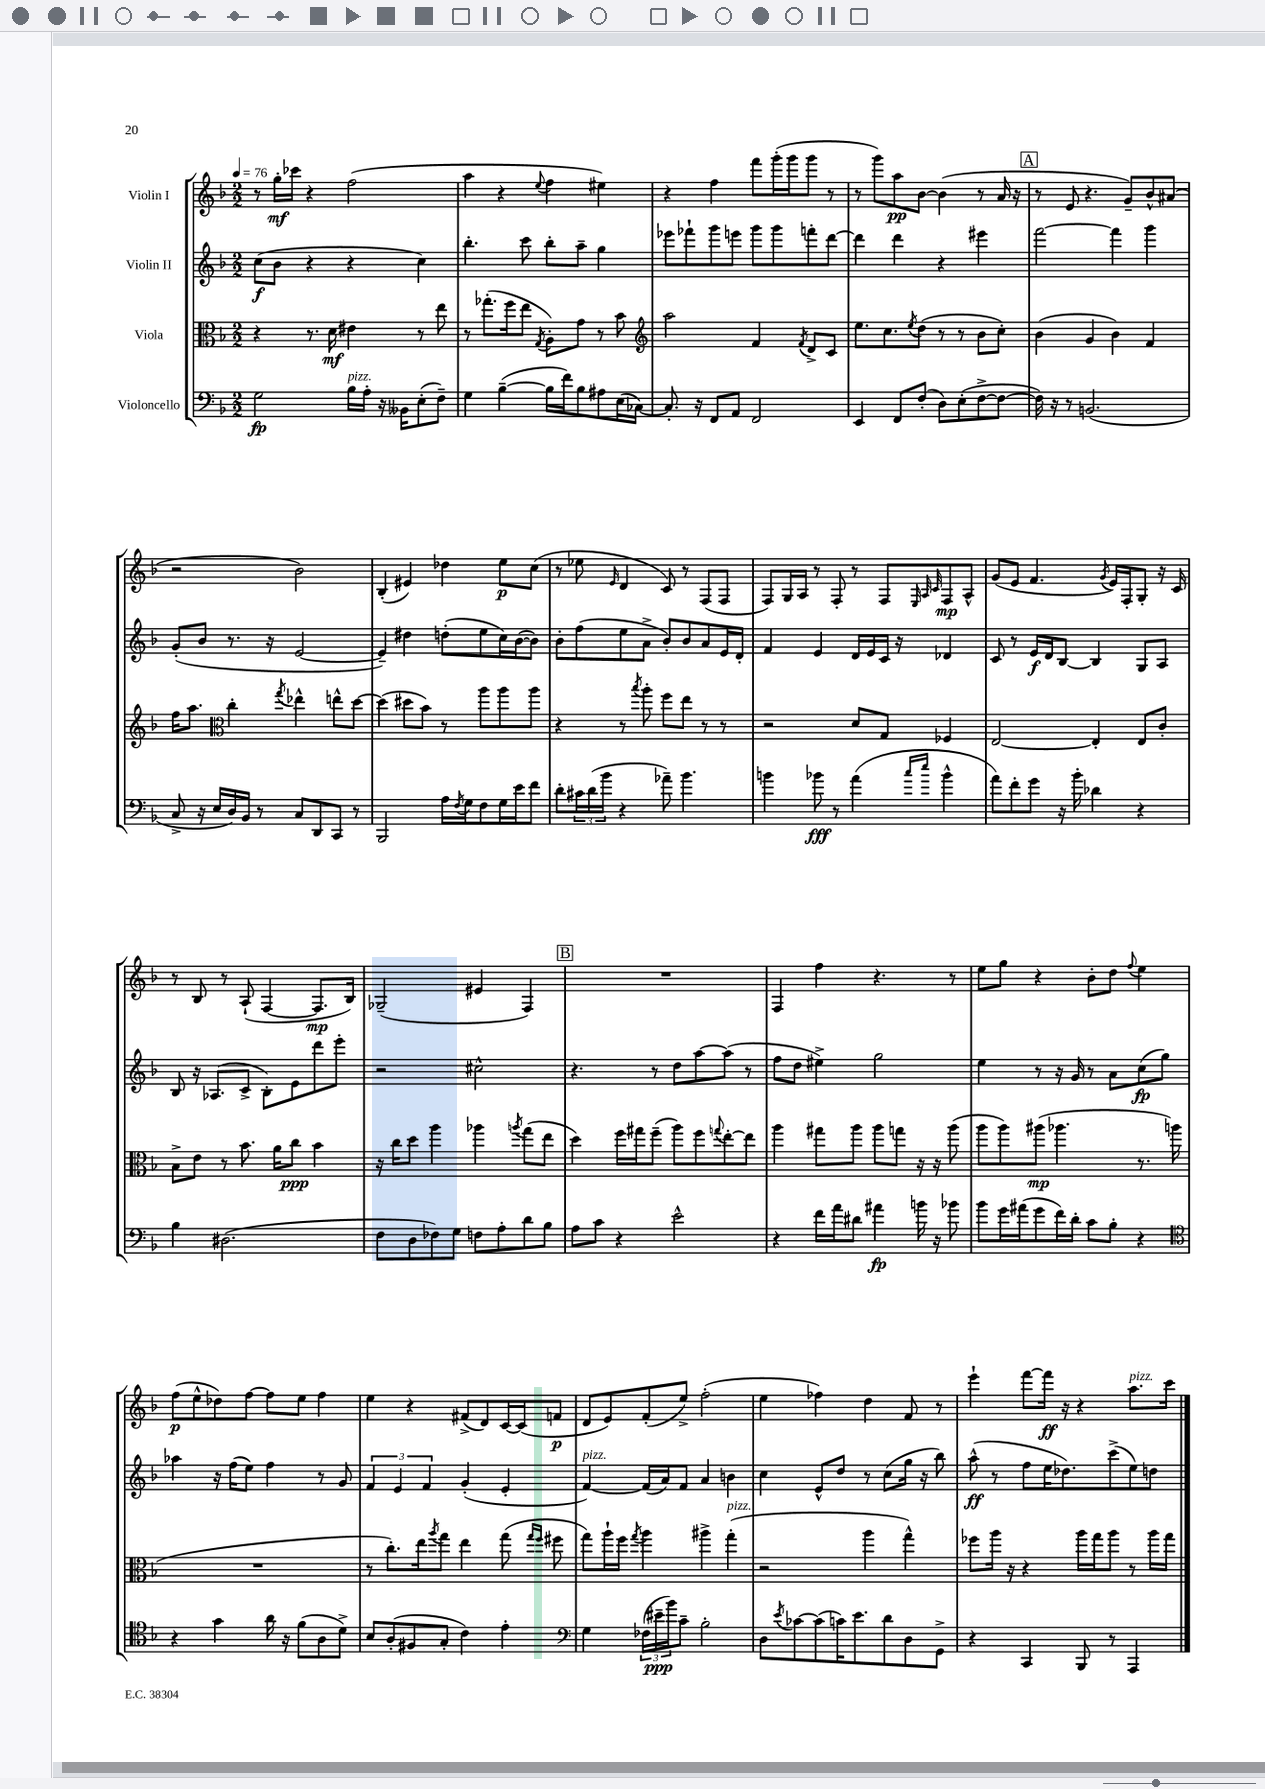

**kern	**kern	**kern	**kern
*staff4	*staff3	*staff2	*staff1
*clefF4	*clefC3	*clefG2	*clefG2
*k[b-]	*k[b-]	*k[b-]	*k[b-]
*M2/2	*M2/2	*M2/2	*M2/2
*MM76	*MM76	*MM76	*MM76
2G	4r	(8cc	8r
.	.	8b-	16gg'
.	.	.	16ccc-
.	8.r	4r	4r
.	16d	.	.
16B-	4e#	4r	(2ff
16A'	.	.	.
16r	.	.	.
16BB--	.	.	.
(8E'	8r	4cc)	.
8F~)	8ee	.	.
=	=	=	=
4G	8r	4.bb-'	4aa
.	(8.gg-'	.	.
([4B-~	.	.	4r
.	16ff	.	.
.	8ee	8ccc	.
.	8qG	.	8qqee
16B-]	8A')	8bb-'	4ff
16f)	.	.	.
8B-	8g	8aa~	.
8A#	8r	4gg	4ee#)
(16E	8b-	.	.
[16C-)	.	.	.
=	=	=	=
*	*clefG2	*	*
8.C-']	2aa	8eee-	4r
.	.	8fff-`	.
16r	.	.	.
8FF	.	8ggg	4ff
8AA	.	8eee	.
2FF	4f	8ggg	8fff
.	.	8ggg	(16ggg'
.	.	.	16ggg
.	8qf	.	.
.	8d^	8fff'	8ggg
.	8c	[8ddd	8r
=	=	=	=
4EE	8.ee	4ddd]	8r
.	.	.	8ggg)
.	8.cc	.	.
8FF	.	4ddd	8aa
.	8qee	.	.
(8F'	(8dd	.	[8b-
8D)	8r	4r	(4b-]
(8E'	8r	.	.
[8F^	8b-	4eee#	8r
8F_	8cc')	.	16a
.	.	.	16r
=	=	=	=
16F])	(4b-	[2fff	8r
16r	.	.	.
8r	.	.	8e
(2.BB	4g	.	4.r
.	4b-)	4fff]	.
.	.	.	8g~)
.	4f	4ggg	8b-^^
.	.	.	(8a#
=	=	=	=
8C^	16ff	(8g'	2r
.	8.aa	.	.
16r	.	8b-	.
16E	.	.	.
*	*clefC3	*	*
16D)	4cc'	8.r	.
16BB-	.	.	.
8r	.	.	.
.	.	16r	.
.	8qgg	.	.
8C	4ee-^^	[2e	2b-)
8DD	.	.	.
8CC	8ee^^	.	.
8r	[8dd	.	.
=	=	=	=
2BBB-	(4dd]	4e~])	(4B-'
.	8dd#	4dd#	4e#)
.	8b-)	.	.
16A	8r	(8dd'	4dd-
8qF	.	.	.
16G	.	.	.
8F	8aa	8ee	.
16G	8aa	16cc)	8ee
16e	.	([16b-	.
8f	8aa	8b-])	(8cc
=	=	=	=
8d'	4r	8b-'	8r
24c#	.	(8ff	8ee-
(24d	.	.	.
24b-	.	.	.
.	.	.	16qqe
4r	8r	8ee	4d
.	8qbb-	.	.
.	8aa'	8a^	.
8a-~)	8ff	8b-')	8c)
4.b-	8ee	8b-	8r
.	8r	8a	(8F
.	8r	16e	8F
.	.	16d'	.
=	=	=	=
4b	2r	4f	8F)
.	.	.	16G
.	.	.	16A
8b-	.	4e	8r
8r	.	.	8F'
(4a	8d	16d	8r
.	.	16e	.
.	8G	16c	8F
.	.	16r	.
.	.	.	32qqE
16qqcc	.	.	32qqA
16qqee	.	.	32qqc
4b-^^	4F-	4d-	8F
.	.	.	8A^^
=	=	=	=
8a)	[2E	8c	(8g
8f'	.	8r	8e
8g	.	16e	4.f
.	.	16d	.
16r	.	[8B-	.
16b-'	.	.	.
4d-	4E']	4B-]	.
.	.	.	8qg
.	.	.	16e)
.	.	.	16F'
4r	8E	8G	8G'
.	8c'	8A	16r
.	.	.	16c
=	=	=	=
4B-	8B-^	8B-	8r
.	8e	16r	8B-
.	.	(8.A-	.
(2.D#	8r	.	8r
.	8.b-	8c^	(8A`
.	.	8B-')	[4F
.	16a	.	.
.	8cc	8e	.
.	4b-	8ddd	8.F]
.	.	8eee'	.
.	.	.	16B-)
=	=	=	=
8F	16r	2r	(2G-~
.	16cc	.	.
8D	8dd	.	.
8F-)	4aa	.	.
8G	.	.	.
8F	4aa-	2cc#^^	4e#
8A'	.	.	.
.	8qaa	.	.
8d	(8gg	.	4F)
8B-	8ee	.	.
=	=	=	=
8A	4dd)	4.r	1r
8c	.	.	.
4r	16ff	.	.
.	16gg#	.	.
.	(8ff~	8r	.
2e^^	8aa)	8dd	.
.	8ff	[8aa	.
.	8qqgg	.	.
.	[8ee'	(8aa]	.
.	8ee]	8r	.
=	=	=	=
4r	4aa	8ff	4F
.	.	8dd	.
16f	8gg#	4ee#^)	4ff
16a	.	.	.
8d#	8aa	.	.
4a#	8aa	2gg	4.r
.	8gg	.	.
16b	16r	.	.
16r	16r	.	.
8b-	(8aa	.	8r
=	=	=	=
8b-	8aa	4ee	8ee
16g	8aa)	.	8gg
(16a#	.	.	.
8g	(8aa#	8r	4r
16f)	4.aa-	16r	.
16d'	.	16g	.
8c	.	8r	8b-'
8B-'	.	8a	8dd
.	.	.	8qqff
4r	8.r	(8cc	4ee
.	.	8gg)	.
.	16aa	.	.
=	=	=	=
*clefC4	*	*	*
4r	1r	4aa-	(8ff
.	.	.	8ee^^
4g	.	16r	8dd-)
.	.	(16ff	.
.	.	8ee)	[8ff
16a	.	4ff	8ff]
16r	.	.	.
(8f	.	.	8ee
8A	.	8r	4ff
8d^)	.	8g	.
=	=	=	=
8B-	8r	6f	4ee
(8A'	8.cc')	.	.
.	.	6e	.
8F#	.	.	4r
.	16ee	.	.
.	.	6f	.
.	8qaa	.	.
8G'	8gg	.	.
4c)	4ee	(4g'	(8f#^
.	.	.	8d)
4e'	(8gg	4e'	[16c
.	.	.	(16c]
.	16qqgg	.	.
.	16qqff	.	.
.	8ff#	.	8f
=	=	=	=
*clefF4	*	*	*
4G	8gg)	[4f)	8d
.	16aa`	.	8e)
.	16ff	.	.
.	8qgg	.	.
(24F-	4aa	(16f]	(8f'
24e#~	.	.	.
.	.	16a)	.
24b-)	.	.	.
8c~	.	8f	8ee^)
2B-'	4aa#^	4a	(2ff'
.	(4gg'	4b	.
=	=	=	=
8D	2r	4cc	4ee
8qe	.	.	.
[8c-	.	.	.
(8c-]	.	8e^^	4ff-)
16c)	.	8dd	.
8.e	.	.	.
.	4aa	8r	4dd
8d	.	(8cc	.
8D	4gg^^)	16gg	8f
.	.	16r	.
8GG^	.	8bb-)	8r
=	=	=	=
4r	8ff-	(8aa^^	4eee`
.	16aa	8r	.
.	16r	.	.
4CC	4r	8ff	[8fff
.	.	16ee	16fff]
.	.	8.dd-)	16r
8BBB-	16aa	.	4r
.	16gg	.	.
8r	8aa	(8ccc^	.
4AAA	8r	8ee)	8.aa
.	16aa	8dd	.
.	16gg	.	16ccc
==	==	==	==
*-	*-	*-	*-
